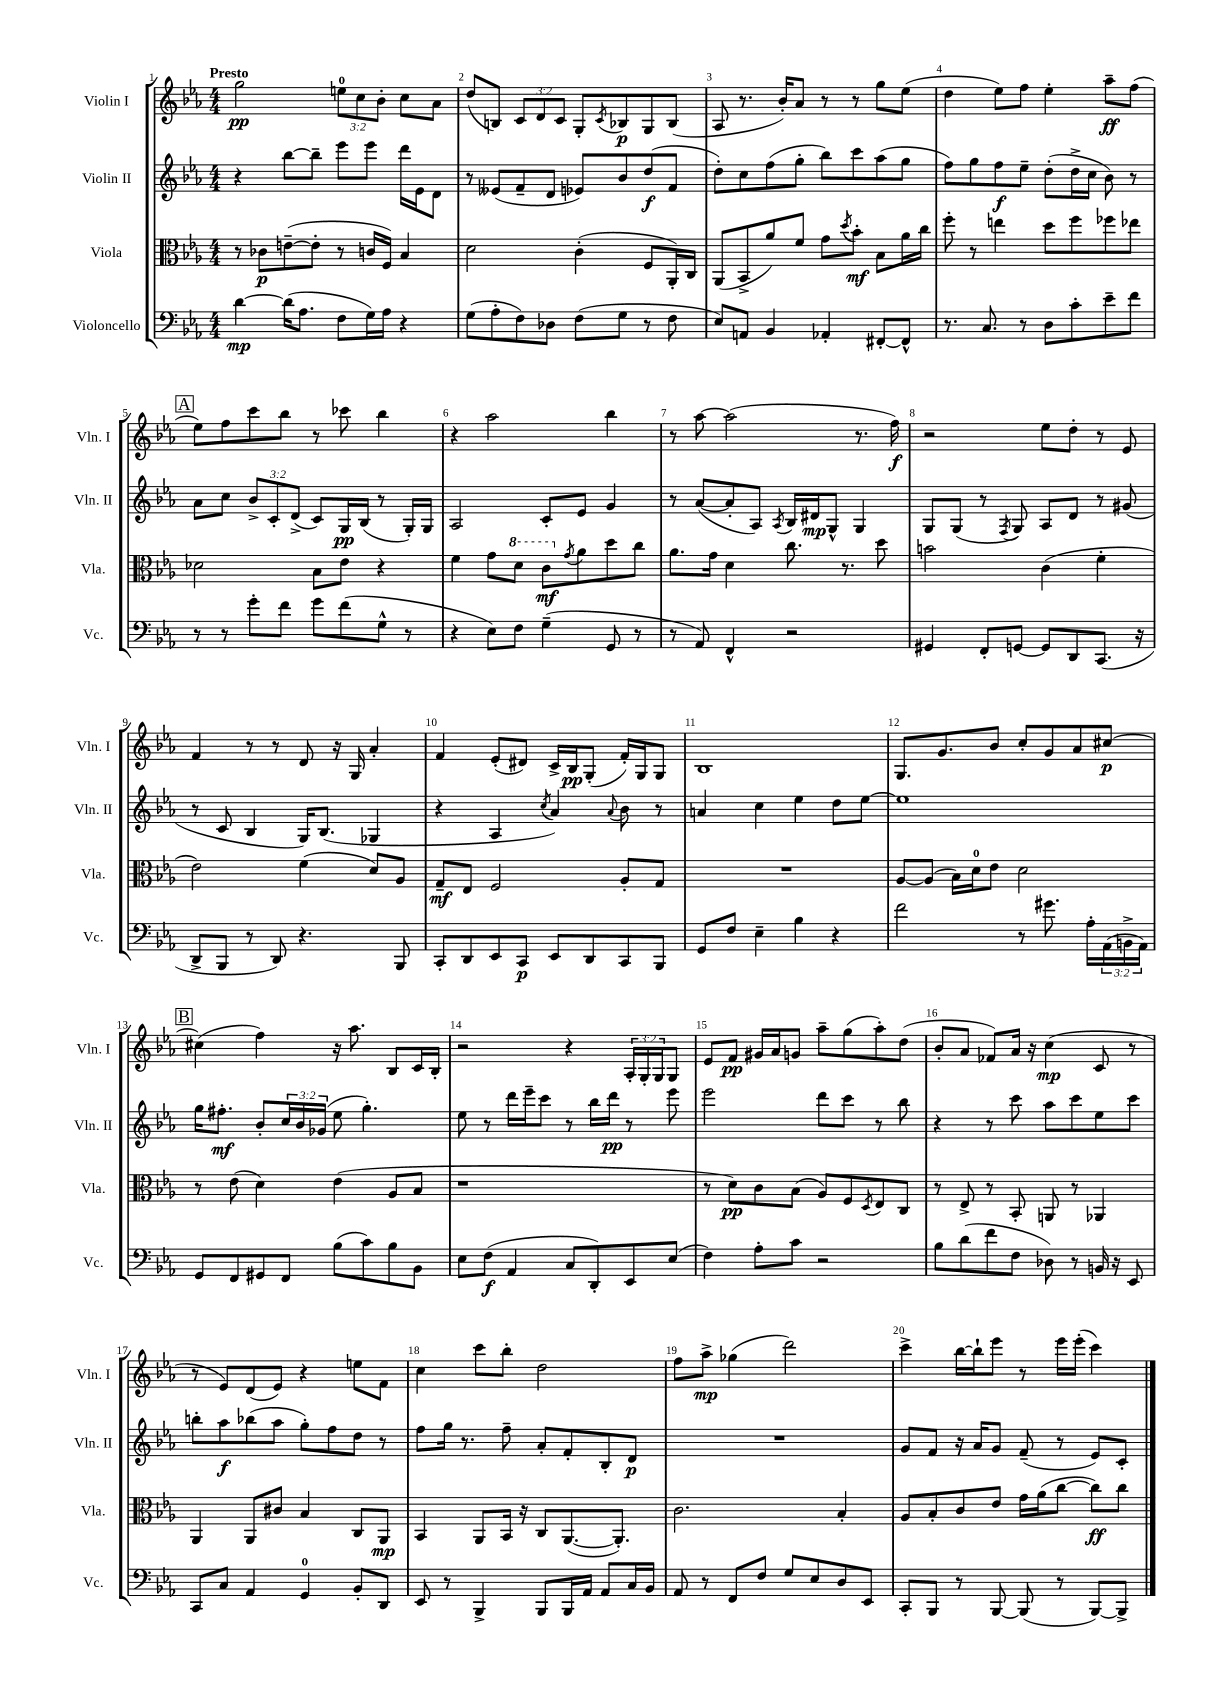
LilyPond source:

<<
\new StaffGroup <<
\new Staff = "s0" \with { instrumentName = "Violin I" shortInstrumentName = "Vln. I" } {
    \clef treble \key ees \major \numericTimeSignature \time 4/4 \override Staff.TupletNumber.text = #tuplet-number::calc-fraction-text \tempo "Presto"
    g''2\pp \tuplet 3/2 { e''8-0 c''8 bes'8-. } c''8 aes'8 |
    d''8( b8) \tuplet 3/2 { c'8 d'8 c'8 } g8-. \acciaccatura { c'8 } bes8\p g8 bes8( |
    aes8 r8. bes'16-.) aes'8 r8 r8 g''8 ees''8( |
    d''4 ees''8) f''8 ees''4-. aes''8--\ff f''8( |
    \mark \markup { \box "A" } ees''8) f''8 c'''8 bes''8 r8 ces'''8 bes''4 |
    r4 aes''2 bes''4 |
    r8 aes''8~ aes''2( r8. f''16\f) |
    r2 ees''8 d''8-. r8 ees'8 |
    f'4 r8 r8 d'8 r16 g16 aes'4-. |
    f'4 ees'8-.( dis'8) c'16-> bes16\pp g8-.( f'16-.) g16 g8 |
    bes1 |
    g8. g'8. bes'8 c''8-. g'8 aes'8 cis''8~\p |
    \mark \markup { \box "B" } cis''4( f''4) r16 aes''8. bes8 c'16 bes16-. |
    r2 r4 \tuplet 3/2 { aes16-. g16-. g16 } g8 |
    ees'8 f'8\pp gis'16 aes'16 g'8 aes''8-- g''8( aes''8-.) d''8( |
    bes'8-. aes'8 fes'8) aes'16 r16 c''4\mp( c'8 r8 |
    r8 ees'8) d'8( ees'8) r4 e''8 f'8 |
    c''4 c'''8 bes''8-. d''2 |
    f''8 aes''8->\mp ges''4( d'''2) |
    c'''4-> bes''16~ bes''16-! ees'''8 r8 ees'''16 ees'''16-.( c'''4) \bar "|." |
}
\new Staff = "s1" \with { instrumentName = "Violin II" shortInstrumentName = "Vln. II" } {
    \clef treble \key ees \major \numericTimeSignature \time 4/4 \override Staff.TupletNumber.text = #tuplet-number::calc-fraction-text
    r4 bes''8~ bes''8-- ees'''8 ees'''8 d'''16 ees'16 d'8 |
    r8 eeses'8( f'8-- d'8 ees'8) bes'8 d''8\f( f'8 |
    d''8-.) c''8 f''8( g''8-. bes''8) c'''8 aes''8( g''8 |
    f''8) g''8 f''8\f ees''8-- d''8-.( d''16-> c''16 bes'8) r8 |
    \mark \markup { \box "A" } aes'8 c''8 \tuplet 3/2 { bes'8-> c'8-. d'8->( } c'8) g16\pp bes16( r8 g16-.) g16 |
    aes2 c'8-. ees'8 g'4 |
    r8 aes'8~( aes'8-. aes8) \acciaccatura { aes8 } bes16 dis'16\mp g8-^ g4 |
    g8 g8( r8 \acciaccatura { f8 } g8) aes8 d'8 r8 gis'8( |
    r8 c'8 bes4 g16) bes8.( ges4 |
    r4 aes4 \acciaccatura { c''8 } aes'4) \appoggiatura { aes'8 } bes'8 r8 |
    a'4 c''4 ees''4 d''8 ees''8~ |
    ees''1 |
    \mark \markup { \box "B" } g''16 fis''8.-.\mf bes'8-. \tuplet 3/2 { c''16 bes'16 ges'16( } ees''8 g''4.-.) |
    ees''8 r8 d'''16 ees'''16-- c'''8 r8 bes''16 d'''16\pp r8 ees'''8 |
    ees'''2 d'''8 c'''8 r8 bes''8 |
    r4 r8 c'''8 aes''8 c'''8 ees''8 c'''8 |
    b''8-. aes''8\f bes''8( aes''8 g''8-.) f''8 d''8 r8 |
    f''8 g''16 r8. f''8-- aes'8-. f'8-. bes8-. d'8\p |
    R1 |
    g'8 f'8 r16 aes'16 g'8 f'8--( r8 ees'8) c'8-. \bar "|." |
}
\new Staff = "s2" \with { instrumentName = "Viola" shortInstrumentName = "Vla." } {
    \clef alto \key ees \major \numericTimeSignature \time 4/4
    r8 ces'8\p e'8~--( e'8-. r8 c'16 f16) bes4 |
    d'2 c'4-.( f8 aes,16-.) c16 |
    aes,8( bes,8-> aes'8) f'8 g'8 \acciaccatura { d''8 } bes'8-.\mf bes8 aes'16 c''16 |
    f''8-. r8 e''4 d''8 f''8 fes''8 ees''8 |
    \mark \markup { \box "A" } des'2 bes8 ees'8 r4 |
    f'4 g'8 \ottava #1 d''8 c''8\mf \ottava #0 \acciaccatura { g'8 } aes'8 d''8 c''8 |
    aes'8. g'16 d'4 c''8. r8. d''8 |
    b'2 c'4( f'4-. |
    ees'2) f'4( d'8) aes8 |
    g8--\mf ees8 f2 aes8-. g8 |
    R1 |
    aes8~ aes8( bes16) d'16-0 ees'8 d'2 |
    \mark \markup { \box "B" } r8 ees'8( d'4) ees'4( aes8 bes8 |
    r1 |
    r8 d'8\pp) c'8 bes8( aes8) f8 \acciaccatura { d8 } ees8 c8 |
    r8 ees8-> r8 bes,8-. a,8 r8 aes,4 |
    aes,4 aes,8 cis'8 bes4 c8 aes,8\mp |
    bes,4 aes,8 bes,16 r16 c8 aes,8.~( aes,8.-.) |
    c'2. bes4-. |
    aes8 bes8-. c'8 ees'8 g'16 aes'16( c''8~ c''8\ff) c''8 \bar "|." |
}
\new Staff = "s3" \with { instrumentName = "Violoncello" shortInstrumentName = "Vc." } {
    \clef bass \key ees \major \numericTimeSignature \time 4/4 \override Staff.TupletNumber.text = #tuplet-number::calc-fraction-text
    d'4~\mp d'16( aes8. f8 g16) aes16 r4 |
    g8( aes8-. f8) des8 f8( g8 r8 f8 |
    ees8) a,8 bes,4 aes,4-. fis,8~-. fis,8-^ |
    r8. c8. r8 d8 c'8-. ees'8-- f'8 |
    \mark \markup { \box "A" } r8 r8 g'8-. f'8 g'8 f'8( g8-^ r8 |
    r4 ees8) f8 g4--( g,8 r8 |
    r8 aes,8) f,4-^ r2 |
    gis,4 f,8-. g,8~ g,8 d,8 c,8.( r16 |
    d,8-> bes,,8 r8 d,8) r4. bes,,8 |
    c,8-. d,8 ees,8 c,8\p ees,8 d,8 c,8 bes,,8 |
    g,8 f8 ees4-- bes4 r4 |
    f'2 r8 gis'8. aes16-. \tuplet 3/2 { aes,16( b,16-> aes,16) } |
    \mark \markup { \box "B" } g,8 f,8 gis,8 f,8 bes8( c'8) bes8 bes,8 |
    ees8 f8\f( aes,4 c8 d,8-.) ees,8 ees8( |
    f4) aes8-. c'8 r2 |
    bes8 d'8( f'8 f8 des8) r8 b,16 r16 ees,8 |
    c,8 c8 aes,4 g,4-0 bes,8-. d,8 |
    ees,8 r8 bes,,4-> bes,,8 bes,,16 aes,16 aes,8 c16 bes,16 |
    aes,8 r8 f,8 f8 g8 ees8 d8 ees,8 |
    c,8-. bes,,8 r8 bes,,8~ bes,,8( r8 bes,,8~) bes,,8-> \bar "|." |
}
>>
>>
\layout { \context { \Score \override BarNumber.break-visibility = ##(#f #t #t) barNumberVisibility = #all-bar-numbers-visible } }
